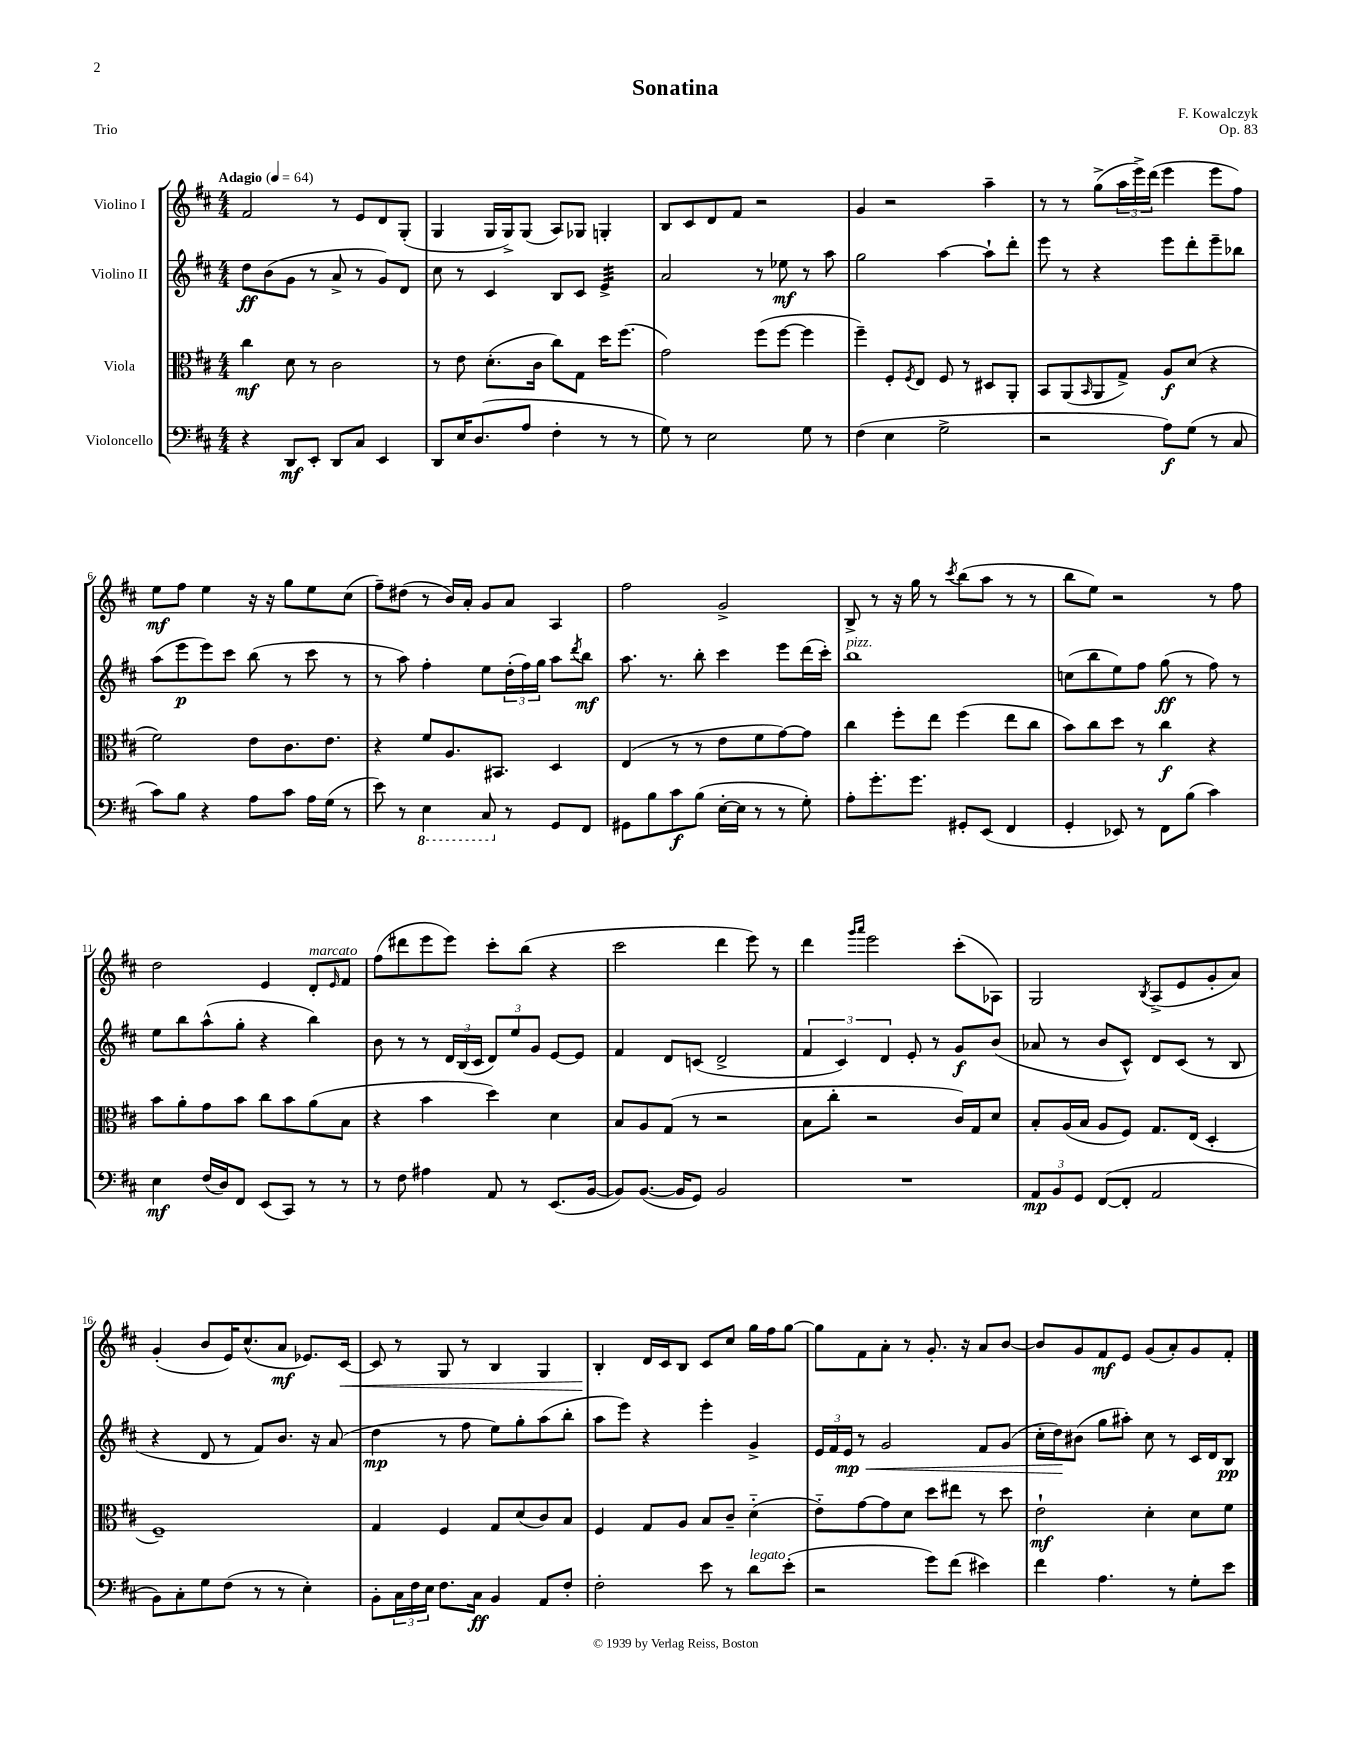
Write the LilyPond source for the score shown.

\header { title = "Sonatina" composer = "F. Kowalczyk" opus = "Op. 83" piece = "Trio" }
<<
\new StaffGroup <<
\new Staff = "s0" \with { instrumentName = "Violino I" } {
    \clef treble \key d \major \numericTimeSignature \time 4/4 \tempo "Adagio" 4 = 64
    fis'2 r8 e'8 d'8 g8-.( |
    g4 g16 g16->) g8( a8) ges8 g4-. |
    b8 cis'8 d'8 fis'8 r2 |
    g'4 r2 a''4-- |
    r8 r8 g''8->( \tuplet 3/2 { a''16 e'''16->) d'''16( } e'''4 e'''8 fis''8) |
    e''8\mf fis''8 e''4 r16 r16 g''8 e''8 cis''8( |
    fis''8--) dis''8( r8 b'16) a'16-. g'8 a'8 a4 |
    fis''2 g'2-> |
    b8-> r8 r16 g''16 r8 \acciaccatura { cis'''8 } b''8( a''8 r8 r8 |
    b''8 e''8) r2 r8 fis''8 |
    d''2 e'4 d'8-.^\markup { \italic "marcato" } \grace { e'16 } fis'8 |
    fis''8( dis'''8 e'''8 e'''8) cis'''8-. b''8( r4 |
    cis'''2 d'''4 e'''8) r8 |
    d'''4 \grace { g'''16 a'''16 } e'''2 cis'''8-.( aes8) |
    g2 \acciaccatura { b8 } a8->( e'8 g'8-. a'8) |
    g'4-.( b'8 e'16) cis''8.-^( a'8\mf ees'8.) cis'16~\< |
    cis'8 r8 g8 r8 b4 g4 |
    b4-.\! d'16 cis'16 b8 cis'8 cis''8 g''16 fis''16 g''8~ |
    g''8 fis'8 a'8-. r8 g'8.-. r16 a'8 b'8~ |
    b'8 g'8 fis'8\mf e'8 g'8( a'8-.) g'8 fis'8-. \bar "|." |
}
\new Staff = "s1" \with { instrumentName = "Violino II" } {
    \clef treble \key d \major \numericTimeSignature \time 4/4
    d''8\ff b'8( g'8 r8 a'8-> r8 g'8) d'8 |
    cis''8 r8 cis'4 b8 cis'8 e'4:32-> |
    a'2 r8 ees''8\mf r8 a''8 |
    g''2 a''4~ a''8-! d'''8-. |
    e'''8 r8 r4 e'''8 d'''8-. e'''8-- bes''8 |
    a''8( e'''8\p e'''8) cis'''8 b''8( r8 cis'''8 r8 |
    r8 a''8) fis''4-. e''8 \tuplet 3/2 { d''16-.( fis''16) g''16 } a''8 \acciaccatura { d'''8 } b''8\mf |
    a''8. r8. b''8-. cis'''4 e'''8 d'''16( cis'''16-.) |
    b''1^\markup { \italic "pizz." } |
    c''8( b''8 e''8) fis''8 g''8\ff( r8 fis''8) r8 |
    e''8 b''8 a''8-^( g''8-. r4 b''4) |
    b'8 r8 r8 \tuplet 3/2 { d'16 b16( cis'16 } \tuplet 3/2 { d'8) e''8 g'8 } e'8~ e'8 |
    fis'4 d'8 c'8( d'2-> |
    \tuplet 3/2 { fis'4 cis'4) d'4 } e'8-. r8 g'8\f b'8( |
    aes'8 r8 b'8 cis'8-^) d'8 cis'8( r8 b8 |
    r4 d'8 r8 fis'8) b'8. r16 a'8( |
    d''4\mp r8 fis''8 e''8) g''8-. a''8( b''8-. |
    a''8 e'''8) r4 e'''4-. g'4-> |
    \tuplet 3/2 { e'16 fis'16 e'16\mp\< } r8 g'2 fis'8 g'8( |
    cis''16-. d''16\!) bis'8( g''8 ais''8-.) cis''8 r8 cis'16 d'16 b8\pp \bar "|." |
}
\new Staff = "s2" \with { instrumentName = "Viola" } {
    \clef alto \key d \major \numericTimeSignature \time 4/4
    cis''4\mf d'8 r8 cis'2 |
    r8 e'8 d'8.-.( cis'16 cis''8) g8 d''16 fis''8.( |
    g'2) fis''8( fis''8~ fis''4 |
    fis''4--) fis8-. \acciaccatura { fis8 } e8 fis8 r8 dis8 a,8-. |
    b,8 a,8( \grace { b,16 } a,8 g8->) a8\f d'8( r4 |
    fis'2) e'8 cis'8. e'8. |
    r4 fis'8 a8. bis,8. d4 |
    e4( r8 r8 e'8 fis'8 g'8~) g'8 |
    cis''4 fis''8-. e''8 fis''4( e''8 cis''8 |
    b'8) cis''8 d''8 r8 cis''4\f r4 |
    b'8 a'8-. g'8 b'8 cis''8 b'8 a'8( b8 |
    r4 b'4 d''4) d'4 |
    b8 a8 g8( r8 r2 |
    b8 cis''8-. r2 cis'16) g16 d'8 |
    b8-. a16( b16 a8 fis8) g8. e16( d4-. |
    fis1--) |
    g4 fis4 g8 d'8( cis'8) b8 |
    fis4 g8 a8 b8 cis'8-- d'4-_( |
    e'8-_) g'8~ g'8 d'8 d''8 eis''8 r8 d''8 |
    e'2-!\mf d'4-. d'8 fis'8 \bar "|." |
}
\new Staff = "s3" \with { instrumentName = "Violoncello" } {
    \clef bass \key d \major \numericTimeSignature \time 4/4
    r4 d,8\mf e,8-. d,8 cis8 e,4 |
    d,8 e16 d8.( a8 fis4-. r8 r8 |
    g8) r8 e2 g8 r8 |
    fis4( e4 g2-> |
    r2 a8\f) g8( r8 cis8 |
    cis'8) b8 r4 a8 cis'8 a16 g16( r8 |
    e'8) r8 \ottava #-1 e,4 cis,8 \ottava #0 r8 g,8 fis,8 |
    gis,8 b8 cis'8\f b8( e16~-. e16 r8 r8 g8-.) |
    a8-. g'8.-. g'8. gis,8-. e,8( fis,4 |
    g,4-. ees,8) r8 fis,8 b8( cis'4) |
    e4\mf fis16( d16) fis,8 e,8( cis,8) r8 r8 |
    r8 fis8 ais4 a,8 r8 e,8.( b,16~ |
    b,8) b,8.~( b,16 g,8) b,2 |
    R1 |
    \tuplet 3/2 { a,8\mp b,8 g,8 } fis,8~( fis,8-. a,2 |
    b,8) cis8-. g8 fis8( r8 r8 e4-.) |
    b,8-. \tuplet 3/2 { cis16 fis16 e16 } fis8. cis16\ff b,4 a,8 fis8-. |
    fis2-. e'8 r8 d'8^\markup { \italic "legato" } e'8-.( |
    r2 g'8) fis'8( eis'4) |
    fis'4 a4. r8 g8-. e'8 \bar "|." |
}
>>
>>
